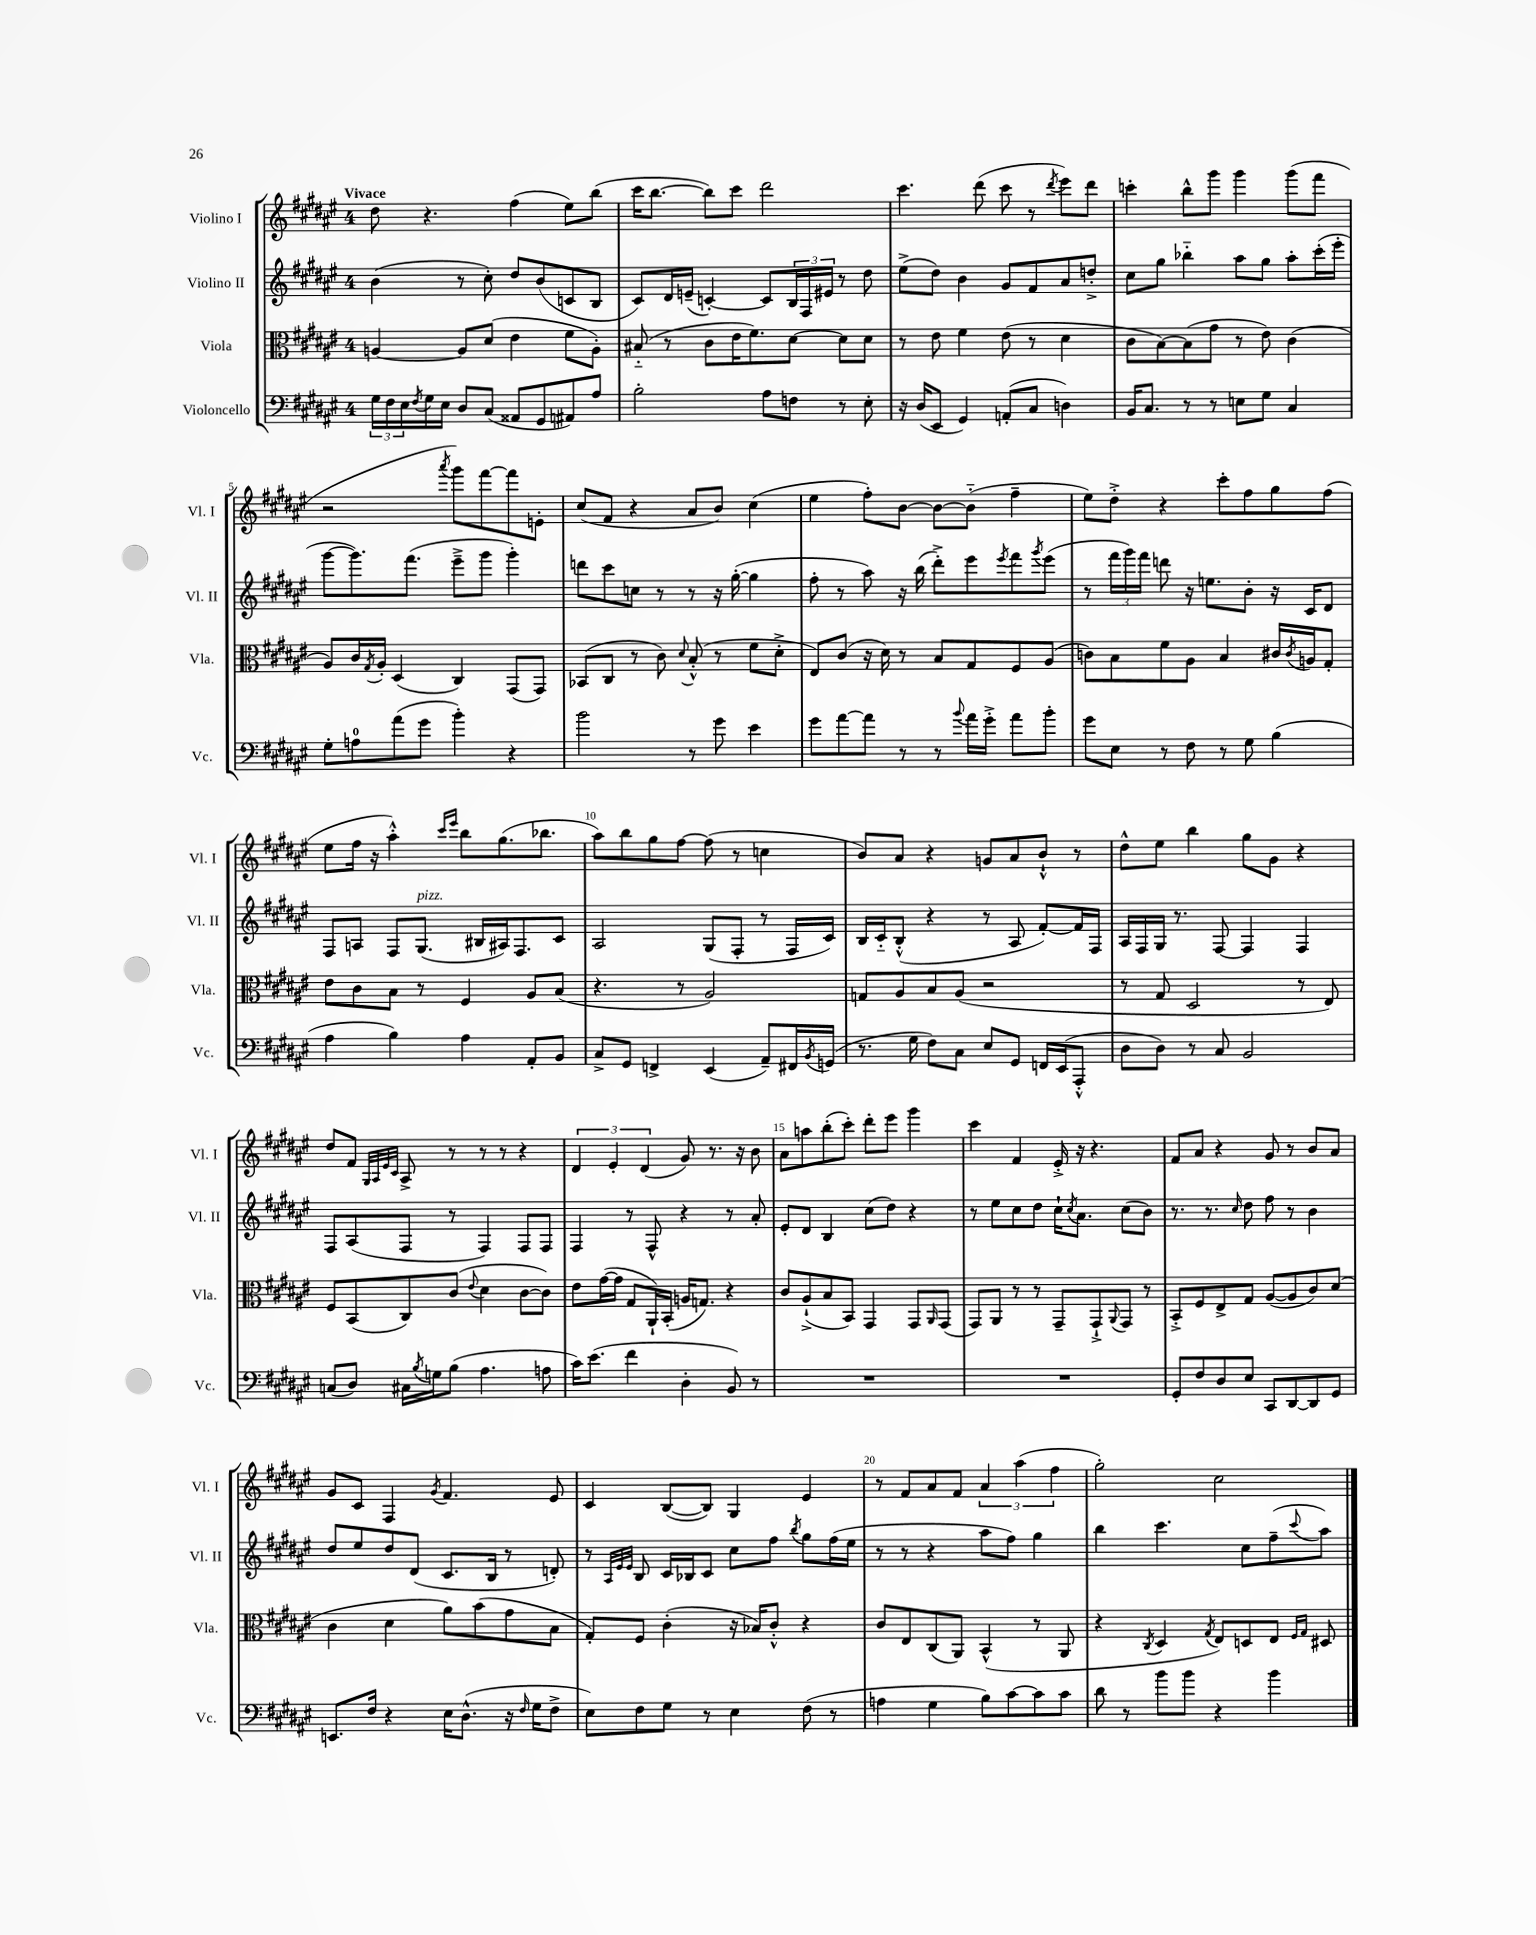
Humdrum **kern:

**kern	**kern	**kern	**kern
*staff4	*staff3	*staff2	*staff1
*clefF4	*clefC3	*clefG2	*clefG2
*k[f#c#g#d#a#e#]	*k[f#c#g#d#a#e#]	*k[f#c#g#d#a#e#]	*k[f#c#g#d#a#e#]
*M4/4	*M4/4	*M4/4	*M4/4
24G#	[4A	(4b	8dd#
24F#	.	.	.
24E#	.	.	.
8qF#	.	.	.
16G#	.	.	4.r
16E#	.	.	.
8D#	8A]	8r	.
(8C#	(8d#	8cc#')	.
8AA##	4e#	8dd#	(4ff#
8GG#	.	(8b	.
8AA#)	8f#	8c	8ee#)
8A#	8A')	8B	(8bb
=	=	=	=
2B'	(8B#'~	8c#)	16ccc#
.	.	.	[8.bb
.	8r	16d#	.
.	.	(16e~	.
.	8c#	[4c')	8bb])
.	16e#	.	8ccc#
.	8.f#)	.	.
8A#	.	8c]	2ddd#
8F	[8d#	24B	.
.	.	24F#	.
.	.	24e#	.
8r	8d#]	8r	.
8E#'	8d#	8dd#	.
=	=	=	=
16r	8r	(8ee#^	4.ccc#
(16D#	.	.	.
8EE#	8e#	8dd#)	.
4GG#)	4f#	4b	.
.	.	.	(8ddd#
(8AA'	(8e#	8g#	8ccc#
8C#	8r	8f#	8r
.	.	.	8qddd#
4D)	4d#	8a#	8eee#)
.	.	8dd'^	8ddd#
=	=	=	=
16BB	8c#	8cc#	4ccc'
8.C#	.	.	.
.	[8B)	8gg#	.
8r	(8B]	4bb-'~	8bb^^
8r	8g#	.	8ggg#
8E	8r	8aa#	4ggg#
8G#	8e#)	8gg#	.
4C#	(4c#	8aa#'	(8ggg#
.	.	(16ccc#'	8fff#
.	.	16eee#'	.
=	=	=	=
8G#'	8A#)	[8ggg#	2r
8A	16c#	8.ggg#])	.
.	8qG#	.	.
.	16A#'	.	.
(8a#	(4D#	.	.
.	.	(8.fff#	.
8g#	.	.	.
.	.	.	8qaaa#
4b')	4C#)	8eee#~^	8ggg#)
.	.	8ggg#	[8fff#
4r	(8GG#	4ggg#')	8fff#]
.	8GG#)	.	8e'
=	=	=	=
2b	(8BB-	8ddd	(8cc#
.	8C#	8ccc#	8f#
.	8r	8cc	4r
.	8c#)	8r	.
.	8qqd#	.	.
8r	(8B'^^	8r	8a#
8g#	8r	16r	8b)
.	.	([16gg#'	.
4e#	8f#	4gg#]	(4cc#
.	8d#'^	.	.
=	=	=	=
8g#	8E#)	8ff#'	4ee#
[8a#	(8c#	8r	.
8a#]	16r	8aa#)	8ff#')
.	16d#)	.	.
8r	8r	16r	[8b
.	.	(16bb	.
8r	8B	8ddd#'^)	8b_
8qqb	.	.	.
16a#	8G#	8eee#	(8b'~]
16g#'^	.	.	.
.	.	8qeee#	.
8a#	8F#	8fff#	4ff#~
.	.	8qggg#	.
8b'	(8A#	(8eee#	.
=	=	=	=
8g#	8c)	8r	8ee#)
8E#	8B	24fff#	8dd#'^
.	.	24ggg#)	.
.	.	24fff#	.
8r	8f#	8ddd	4r
8F#	8A#	16r	.
.	.	8.ee	.
8r	4B	.	8ccc#'
8G#	.	8b'	8ff#
(4B	16c#	16r	8gg#
.	8qc#	.	.
.	16A	16c#	.
.	8G#'	8d#	(8ff#
=	=	=	=
4A#	8e#	8F#	8ee#
.	8c#	8A	16ff#
.	.	.	16r
4B)	8B	8F#	4aa#'^^)
.	8r	(8.G#	.
.	.	.	16qqccc#
.	.	.	16qqeee#
4A#	4F#	.	8bb
.	.	16B#	.
.	.	16A#)	(8.gg#
.	.	8.F#	.
8AA#'	8A#	.	.
.	.	.	8.bb-
8BB	(8B	8c#	.
=	=	=	=
8C#^	4.r	2A#	8aa#)
8GG#	.	.	8bb
4FF^	.	.	8gg#
.	8r	.	[8ff#
(4EE#	2A#)	(8G#	(8ff#]
.	.	8F#'	8r
8AA#~)	.	8r	4cc
16FF#	.	16F#	.
8qBB	.	.	.
(16GG	.	16c#)	.
=	=	=	=
8.r	8G	16B	8b)
.	.	16c#'~	.
.	8A#	(8B'^^	8a#
16G#	.	.	.
8F#)	8B	4r	4r
8C#	(8A#	.	.
8E#	2r	8r	8g
8GG#	.	8A#	8a#
16FF	.	[8f#')	8b`^^
(16EE#	.	.	.
8AAA#'^^	.	16f#]	8r
.	.	16F#	.
=	=	=	=
8D#	8r	16A#	8dd#^^
.	.	16F#	.
8D#)	8G#	16G#	8ee#
.	.	8.r	.
8r	2D#	.	4bb
8C#	.	[8F#	.
2BB	.	4F#]	8gg#
.	.	.	8g#
.	8r	4F#	4r
.	8E#)	.	.
=	=	=	=
(8C	8F#	8F#	8dd#
8D#)	(8BB	(8A#	8f#
.	.	.	32qqG#
.	.	.	32qqA#
.	.	.	32qqe#
.	.	.	32qqc#
16C#	8C#)	8F#	8A#^
8qB	.	.	.
16G	.	.	.
(8B	(8c#	8r	8r
.	8qqe#	.	.
4.A#	4d#	4F#)	8r
.	.	.	8r
.	[8c#	8F#	4r
8A	8c#])	8F#	.
=	=	=	=
16c#)	8e#	4F#	6d#
(8.e#	.	.	.
.	([16g#	.	.
.	.	.	6e#'
.	16g#]	.	.
4f#	8G#	8r	.
.	.	.	(6d#
.	16AA#`)	8F#^^	.
.	(16BB'	.	.
4D#'	16A	4r	8g#)
.	8.G)	.	.
.	.	.	8.r
8BB)	4r	8r	.
.	.	.	16r
8r	.	8a#'	8b
=	=	=	=
1r	8c#	8e#'	8a#
.	(8A#`^	8d#	8aa
.	8B	4B	(8bb'
.	8BB)	.	8ccc#')
.	4GG#	(8cc#	8ddd#'
.	.	8dd#)	8eee#
.	8GG#	4r	4ggg#
.	16qqAA#	.	.
.	(8GG#	.	.
=	=	=	=
1r	8GG#)	8r	4ccc#
.	8AA#	8ee#	.
.	8r	8cc#	4f#
.	8r	8dd#	.
.	8GG#~	16cc#`	16e#'^
.	.	8qcc#	.
.	.	8.a#	16r
.	8GG#`^	.	4.r
.	8qqAA#	.	.
.	8GG#	(8cc#	.
.	8r	8b)	.
=	=	=	=
8GG#'	8BB'^	8.r	8f#
8F#	8F#	.	8a#
.	.	8.r	.
8D#	8E#^	.	4r
.	.	16qqcc#	.
8E#	8G#	8dd#	.
8CC#	([8A#	8ff#	8g#
[8DD#	8A#]	8r	8r
8DD#]	8c#)	4b	8b
8GG#	(8d#	.	8a#
=	=	=	=
8.EE	4c#	8dd#	8g#
.	.	8ee#	8c#
16F#	.	.	.
4r	4d#	8dd#	4F#
.	.	(8d#	.
.	.	.	8qg#
16E#	8a#)	8.c#	4.f#
(8.D#^^	.	.	.
.	(8b	.	.
.	.	16B	.
16r	8g#	8r	.
16qqF#	.	.	.
16G#	.	.	.
8F#^	8B	8d')	8e#
=	=	=	=
8E#)	8G#')	8r	4c#
.	.	32qqA#	.
.	.	32qqe#	.
.	.	32qqe#	.
8F#	8F#	8B	.
8G#	(4c#'	16c#	([8B
.	.	16B-	.
8r	.	8c#	8B])
4E#	16r	8cc#	4G#
.	16B-)	.	.
.	8c#'^^	8ff#	.
.	.	8qbb	.
(8F#	4r	8gg#	4e#
8r	.	(16ff#	.
.	.	16ee#	.
=	=	=	=
4A	8c#	8r	8r
.	8E#	8r	8f#
4G#	(8C#	4r	8a#
.	8AA#)	.	8f#
8B)	(4BB^^	8aa#	6a#
[8c#	.	8ff#)	.
.	.	.	(6aa#
8c#]	8r	4gg#	.
.	.	.	6ff#
8c#	8AA#	.	.
=	=	=	=
8d#	4r	4bb	2gg#')
8r	.	.	.
.	8qC#	.	.
8b	4D#	4.ccc#	.
8b	.	.	.
.	8qG#	.	.
4r	8E#)	.	2cc#
.	8D	8cc#	.
4b	8E#	(8ff#~	.
.	16qqF#	.	.
.	16qqG#	8qqccc#	.
.	8D#	8aa#)	.
==	==	==	==
*-	*-	*-	*-
